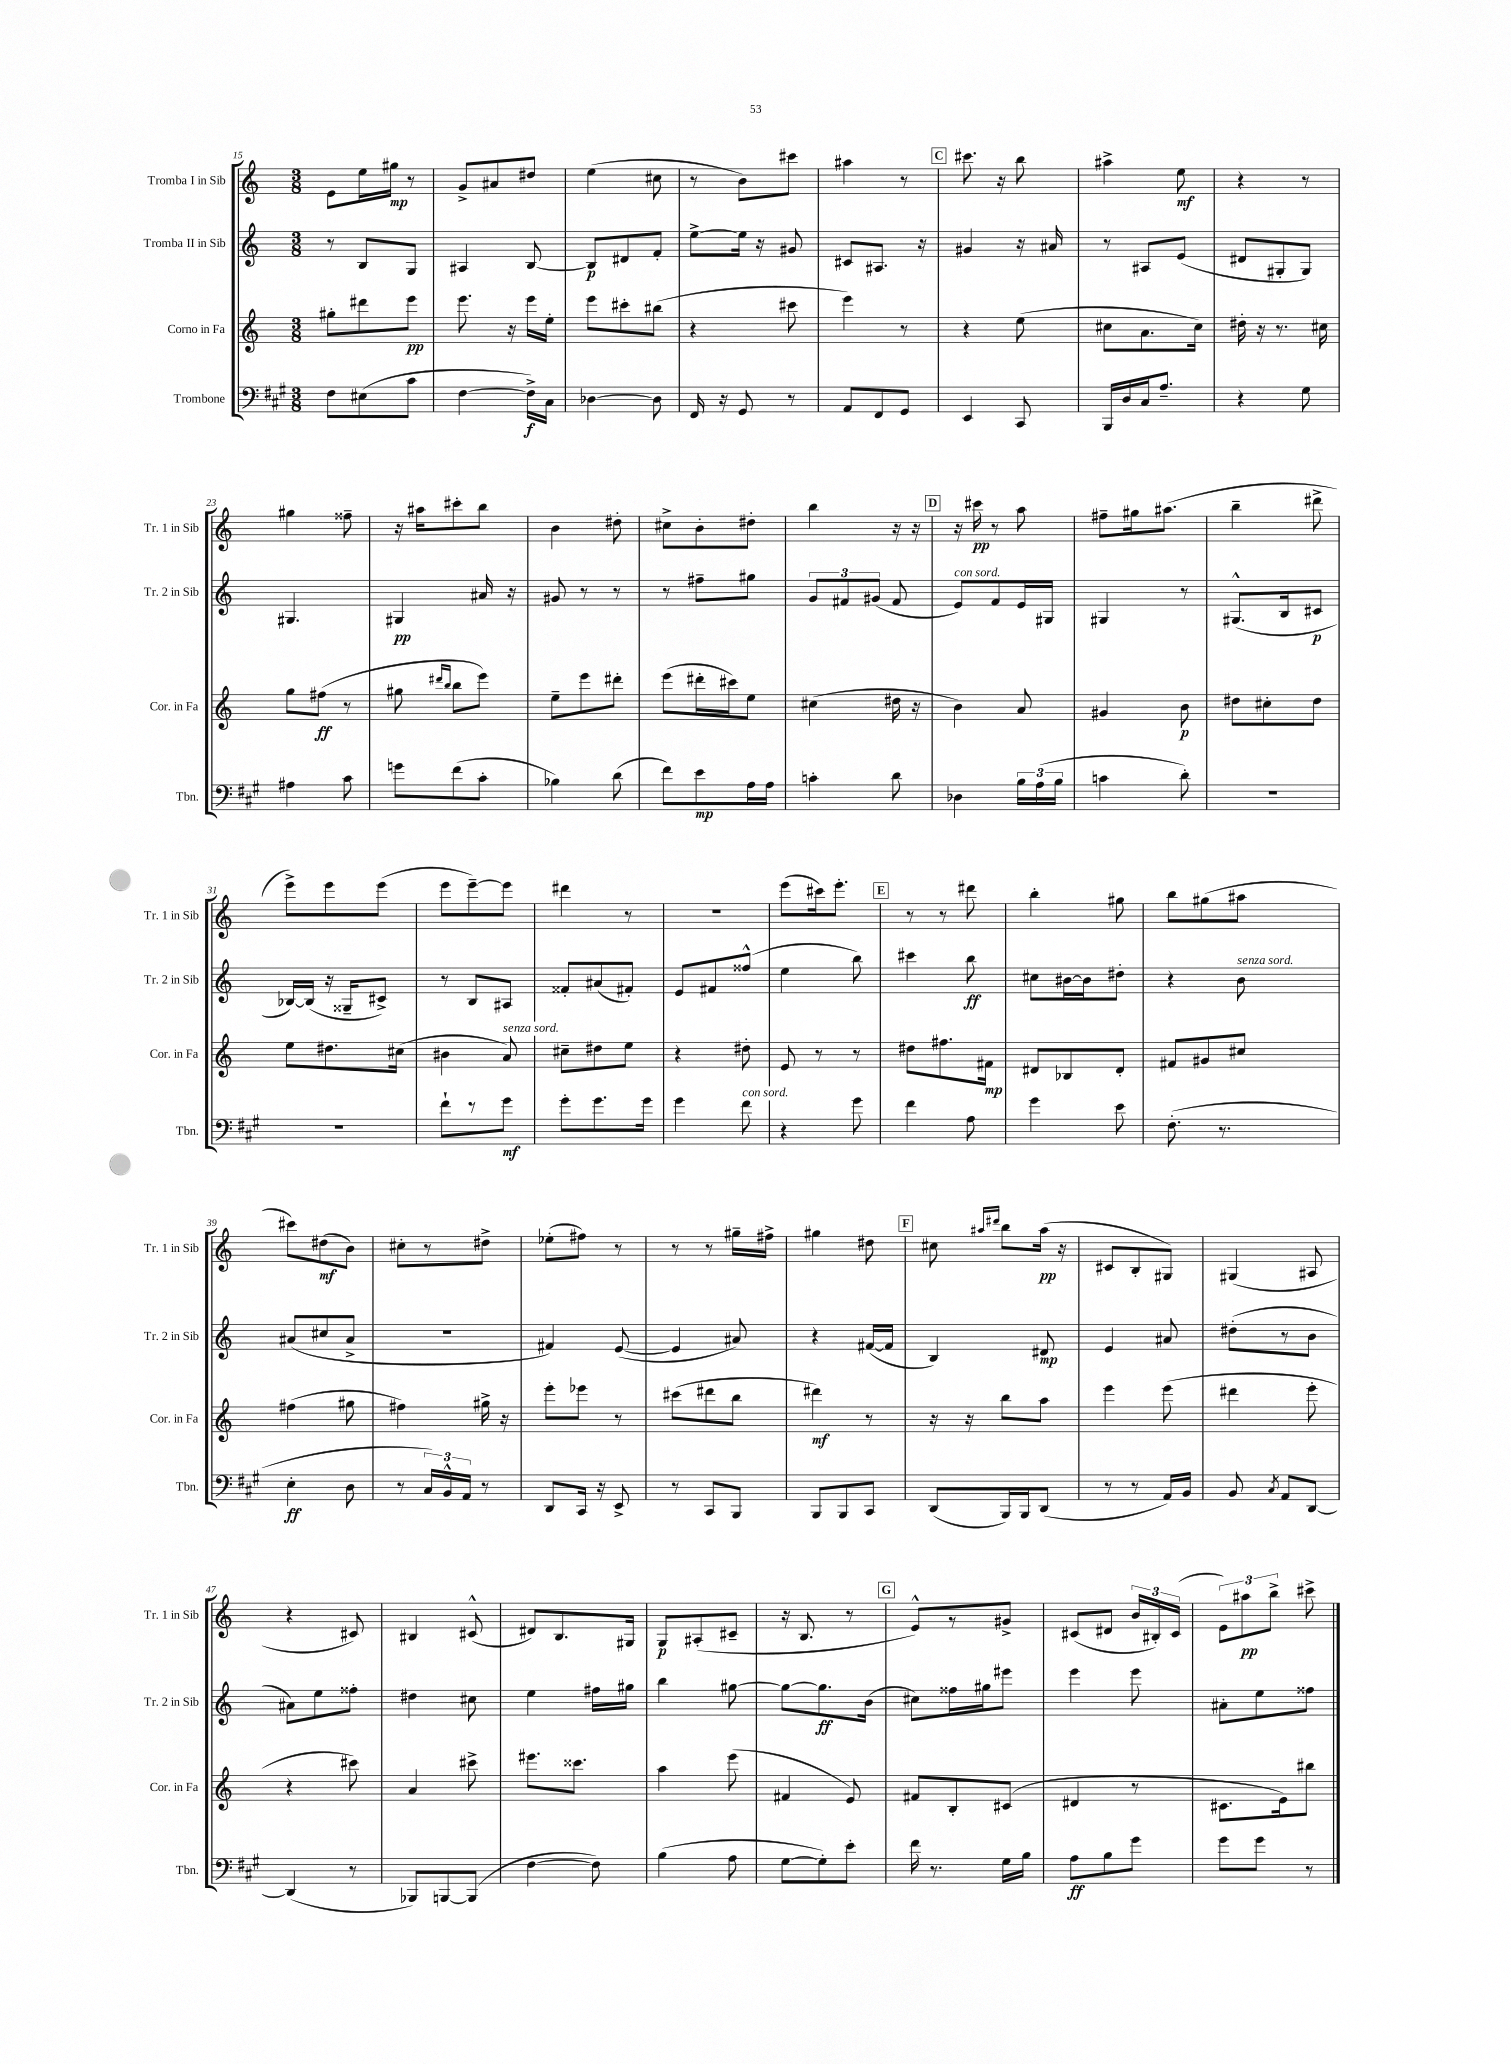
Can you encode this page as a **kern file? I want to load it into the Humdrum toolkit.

**kern	**kern	**kern	**kern
*staff4	*staff3	*staff2	*staff1
*clefF4	*clefG2	*clefG2	*clefG2
*k[f#c#g#]	*k[]	*k[]	*k[]
*M3/8	*M3/8	*M3/8	*M3/8
8F#\L	8gg#'\L	8r	8e\L
(8E#\	8ddd#\	8B/L	16ee\L
.	.	.	16gg#\JJ
8c#\J	8eee\J	8G/J	8r
=	=	=	=
[4F#\	8.eee\	4A#/	8g^/L
.	.	.	8a#/
.	16r	.	.
16F#^\]LL)	16eee\LL	[8B/	8dd#/J
16C#\JJ	16ee'\JJ	.	.
=	=	=	=
[4D-\	8eee\L	8B/]L	(4ee\
.	8ccc#'\	8d#/	.
8D-\]	(8bb#\J	8f'/J	8cc#\
=	=	=	=
16FF#/	4r	[8ee^\L	8r
16r	.	.	.
8GG#/	.	16ee\]Jk	8b\L)
.	.	16r	.
8r	8ccc#\	8g#/	8ccc#\J
=	=	=	=
8AA/L	4eee\)	8c#/L	4aa#\
8FF#/	.	8.A#/J	.
8GG#/J	8r	.	8r
.	.	16r	.
=	=	=	=
4EE/	4r	4g#/	8.ccc#\
.	.	.	16r
8CC#/	(8ee\	16r	8bb\
.	.	16a#/	.
=	=	=	=
16BBB/LL	8cc#\L	8r	4aa#^\
16D/	.	.	.
16C#/J	8.a\	8A#/L	.
8.A~/J	.	.	.
.	.	(8e/J	8ee\
.	16cc#\Jk)	.	.
=	=	=	=
4r	16dd#'\	8d#/L	4r
.	16r	.	.
.	8.r	8G#'/	.
8G#\	.	8G#/J)	8r
.	16cc#\	.	.
=	=	=	=
4A#\	8gg\L	4.G#/	4gg#\
.	(8ff#\J	.	.
8c#\	8r	.	8ff##~\
=	=	=	=
8g\L	8gg#\	4G#/	16r
.	.	.	16aa#\LK
.	16qqddd#/LL	.	.
.	16qqbb/JJ	.	.
(8f#\	8bb\L	.	8ccc#'\
8c#'\J	8eee\J)	16a#/	8bb\J
.	.	16r	.
=	=	=	=
4B-\)	8ee~\L	8g#/	4b\
.	8eee\	8r	.
(8d\	8ddd#'\J	8r	8dd#'\
=	=	=	=
8f#\L)	(8eee\L	8r	8cc#^\L
8e\	16ddd#'\L	8ff#~\L	8b'\
.	16ccc#\J)	.	.
16A\L	8ee\J	8gg#\J	8dd#'\J
16A\JJ	.	.	.
=	=	=	=
4c'\	(4cc#\	12g/L	4bb\
.	.	12f#/	.
.	.	(12g#/J	.
8d\	16dd#\	8f#/	16r
.	16r	.	16r
=	=	=	=
4D-\	4b\)	8e/L)	16r
.	.	.	16ccc#\
.	.	8f/	8r
24B\LL	8a/	16e/L	8aa\
(24A\	.	.	.
.	.	16G#/JJ	.
24B\JJ	.	.	.
=	=	=	=
4c\	4g#/	4G#/	8ff#~\L
.	.	.	16gg#\k
.	.	.	(8.aa#\J
8d'\)	8b\	8r	.
=	=	=	=
4.r	8dd#\L	(8.G#^^/L	4bb~\
.	8cc#'\	.	.
.	.	16B/k	.
.	8dd#\J	8c#/J	8ddd#^\
=	=	=	=
4.r	8ee\L	[16B-/LL)	8eee^\L)
.	.	(16B-/]JJ	.
.	8.dd#\	16r	8eee\
.	.	16G##~/LK	.
.	.	8c#^/J)	(8eee\J
.	(16cc#\Jk	.	.
=	=	=	=
8f#`\L	4b#\	8r	8eee\L
8r	.	8B/L	[8eee~\)
8g#\J	8a/)	8A#/J	8eee\]J
=	=	=	=
8g#'\L	8cc#~\L	8f##'/L	4ddd#\
8.g#\	8dd#\	(8a#/	.
.	8ee\J	8f#'/J)	8r
16g#\Jk	.	.	.
=	=	=	=
4g#\	4r	8e/L	4.r
.	.	8f#/	.
8f#\	8dd#'\	(8ff##^^/J	.
=	=	=	=
4r	8e/	4ee\	(8eee\L
.	8r	.	16ccc#\k)
.	.	.	8.eee'\J
8g#\	8r	8bb\)	.
=	=	=	=
4f#\	8dd#\L	4ccc#\	8r
.	8.ff#\	.	8r
8A\	.	8bb\	8ddd#\
.	16f#\Jk	.	.
=	=	=	=
4g#\	8d#/L	8cc#\L	4bb'\
.	8B-/	[16b#\L	.
.	.	16b#\]J	.
8e\	8d#'/J	8dd#'\J	8gg#\
=	=	=	=
(8.F#'\	8f#/L	4r	8bb\L
.	8g#/	.	(8gg#\
8.r	.	.	.
.	8cc#/J	8b\	8aa#\J
=	=	=	=
4E'\	(4ff#\	(8a#/L	8ccc#\L)
.	.	8cc#/	(8dd#\
8D\	8gg#\	8a#^/J	8b\J)
=	=	=	=
8r	4ff#\)	4.r	8cc#'\L
24C#/LL)	.	.	8r
24BB^^/	.	.	.
24AA/JJ	.	.	.
8r	16gg#^\	.	8dd#^\J
.	16r	.	.
=	=	=	=
8DD/L	8eee'\L	4f#/)	(8ee-'\L
16CC#/Jk	8eee-\J	.	8ff#\J)
16r	.	.	.
8EE^/	8r	([8e/	8r
=	=	=	=
8r	(8ccc#\L	4e/]	8r
8CC#/L	8ddd#\	.	8r
8BBB/J	8bb\J	8a#/)	16gg#~\LL
.	.	.	16ff#^\JJ
=	=	=	=
8BBB/L	4ddd#\)	4r	4gg#\
8BBB/	.	.	.
8CC#/J	8r	([16f#/LL	8dd#\
.	.	16f#/]JJ	.
=	=	=	=
(8DD/L	16r	4B/)	8cc#\
.	16r	.	.
.	.	.	16qqaa#/LL
.	.	.	16qqddd#/JJ
16BBB/L)	8bb\L	.	8bb\L
16BBB/J	.	.	.
(8DD/J	8aa\J	8d#/	(16aa#\Jk
.	.	.	16r
=	=	=	=
8r	4eee\	4e/	8c#/L
8r	.	.	8B'/
16AA/LL)	(8eee\	8a#/	8G#/J)
16BB/JJ	.	.	.
=	=	=	=
8BB/	4ddd#\	(8dd#'\L	(4G#/
8qC#/	.	.	.
8AA/L	.	8r	.
[8DD/J	8eee'\	8b\J	8A#/
=	=	=	=
(4DD/]	4r	8a#\L)	4r
.	.	8ee\	.
8r	8ccc#\)	8ff##'\J	8c#/)
=	=	=	=
8BBB-/L)	4a/	4dd#\	4B#/
[8BBB/	.	.	.
(8BBB/]J	8ccc#^\	8cc#\	(8c#^^/
=	=	=	=
[4F#\	8.eee#\L	4ee\	8d#/L)
.	.	.	8.B/
.	8.ccc##\J	.	.
8F#\])	.	16ff#\LL	.
.	.	16gg#\JJ	16G#/Jk
=	=	=	=
(4B\	4aa\	4bb\	8G/L
.	.	.	(8A#'/
8A\	(8eee\	[8gg#\	8c#~/J
=	=	=	=
[8G#\L	4f#/	8gg#\_L	16r
.	.	.	8.B/
8G#'\])	.	8.gg#\]	.
8e'\J	8e/)	.	8r
.	.	(16b\Jk	.
=	=	=	=
16f#\	8f#/L	8cc#\L)	8e^^/L)
8.r	.	.	.
.	8B'/	16ff##\L	8r
.	.	16gg#\J	.
16G#\LL	(8c#/J	8eee#\J	8g#^/J
16B\JJ	.	.	.
=	=	=	=
8A\L	4d#/	4eee\	(8c#/L
8B\	.	.	8d#/J
8g#\J	8r	8eee\	24b/LL
.	.	.	24B#'/)
.	.	.	(24c#/JJ
=	=	=	=
8g#\L	8.c#\L	8a#'\L	12e\L)
.	.	.	12aa#\
8g#\J	.	8ee\	.
.	.	.	12bb^\J
.	16e\k)	.	.
8r	8bb#\J	8ff##\J	8ccc#^\
==	==	==	==
*-	*-	*-	*-
